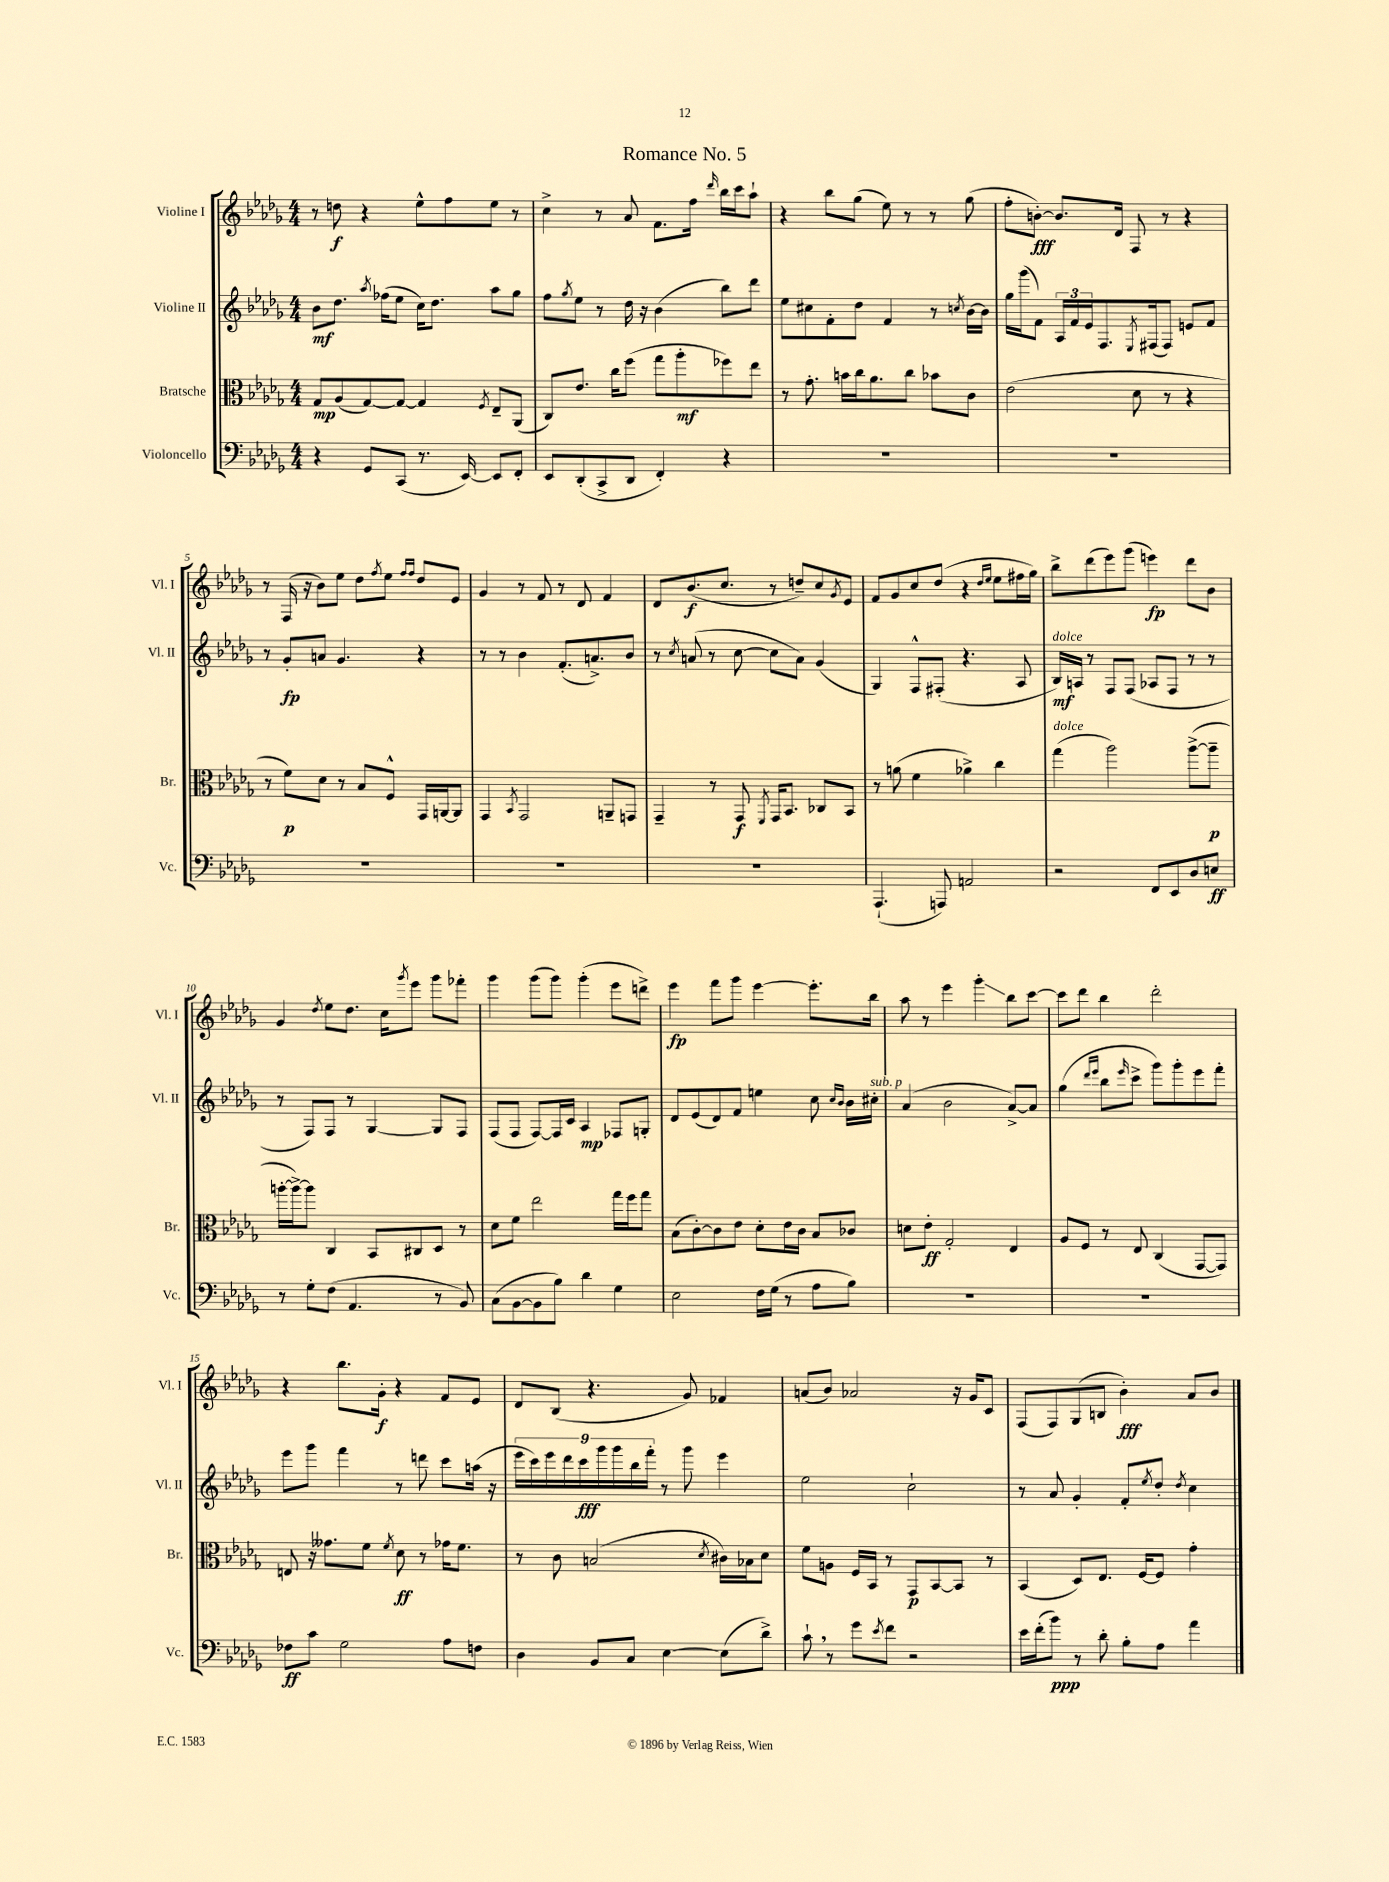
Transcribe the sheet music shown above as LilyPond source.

\header { title = "Romance No. 5" }
<<
\new StaffGroup <<
\new Staff = "s0" \with { instrumentName = "Violine I" shortInstrumentName = "Vl. I" } {
    \clef treble \key des \major \numericTimeSignature \time 4/4
    r8 d''8\f r4 ees''8-^ f''8 ees''8 r8 |
    c''4-> r8 aes'8 f'8. f''16 \grace { des'''16 } bes''16 c'''16 aes''8-! |
    r4 bes''8 ges''8( ees''8) r8 r8 ges''8( |
    f''8-. b'8~-.\fff) b'8. des'16 f8 r8 r4 |
    r8 f16( r16 bes'8) ees''8 des''8 \acciaccatura { f''8 } ees''8 \grace { f''16 f''16 } des''8 ees'8 |
    ges'4 r8 f'8 r8 des'8 f'4 |
    des'8 bes'8.\f( c''8. r8 d''8--) c''8 \acciaccatura { ges'8 } ees'8 |
    f'8 ges'8 c''8 des''8( r4 \grace { des''16 ees''16 } ees''8 fis''16 ges''16) |
    bes''8-> des'''8( ees'''8) ges'''8( e'''4\fp) des'''8 bes'8 |
    ges'4 \acciaccatura { des''8 } ees''8 des''8. c''16 \acciaccatura { ges'''8 } ees'''8 ges'''8 fes'''8-. |
    ges'''4 ges'''8( ges'''8) ges'''4-.( ees'''8 d'''8->) |
    ees'''4\fp f'''8 ges'''8 ees'''4~ ees'''8.-. bes''16 |
    aes''8 r8 ees'''4 ges'''4-.\glissando bes''8 c'''8~ |
    c'''8 des'''8 bes''4 des'''2-. |
    r4 bes''8. ges'16-.\f r4 f'8 ees'8 |
    des'8 bes8( r4. ges'8) fes'4 |
    a'8( bes'8) aes'2 r16 ges'16 c'8 |
    f8( f8) ges8( b8 bes'4-.\fff) aes'8 bes'8 \bar "|." |
}
\new Staff = "s1" \with { instrumentName = "Violine II" shortInstrumentName = "Vl. II" } {
    \clef treble \key des \major \numericTimeSignature \time 4/4
    bes'8\mf des''8. \acciaccatura { aes''8 } fes''16( ees''8 c''16) des''8. aes''8 ges''8 |
    f''8 \acciaccatura { ges''8 } ees''8 r8 des''16 r16 bes'4( bes''8) des'''8 |
    ees''8 cis''8 f'8-. des''8 f'4 r8 \acciaccatura { c''8 } bes'16~ bes'16 |
    ges''16 ges'''16( f'8) \tuplet 3/2 { aes16 f'16 ees'16 } f8. \acciaccatura { ees8 } fis16( fis8) e'8 f'8 |
    r8 ges'8-.\fp a'8 ges'4. r4 |
    r8 r8 bes'4 f'8.-.( a'8.->) bes'8 |
    r8 \acciaccatura { c''8 } a'8( r8 c''8~ c''8 a'8) ges'4( |
    ges4) f8-^ fis8-.( r4. aes8 |
    bes16\mf^\markup { \italic "dolce" }) a16 r8 f8 f8( aes8 f8 r8 r8 |
    r8 f8) f8 r8 ges4~ ges8 f8 |
    f8( f8 f8~) f16 c'16 aes4\mp fes8 g8-. |
    des'8 ees'8( des'8) f'8 e''4 c''8 \grace { c''16 bes'16 } bes'16 cis''16-.^\markup { \italic "sub. p" } |
    aes'4( bes'2 aes'8~->) aes'8 |
    ges''4( \grace { des'''16 ees'''16 } bes''8 \grace { ees'''16 } c'''8-> ges'''8) ges'''8-. ees'''8 f'''8-. |
    ees'''8 ges'''8 f'''4 r8 d'''8 c'''8 a''16( r16 |
    \tuplet 9/8 { ees'''16 c'''16) ees'''16 des'''16 c'''16\fff ges'''16 ges'''16 bes''16 f'''16-. } r8 ges'''8 ees'''4 |
    ees''2 c''2-! |
    r8 aes'8 ges'4-. f'8-. \acciaccatura { ees''8 } des''8-. \acciaccatura { des''8 } c''4 \bar "|." |
}
\new Staff = "s2" \with { instrumentName = "Bratsche" shortInstrumentName = "Br." } {
    \clef alto \key des \major \numericTimeSignature \time 4/4
    ges8\mp aes8( ges8~) ges8~ ges4 \acciaccatura { f8 } ees8-- aes,8( |
    c8) ees'8. c''16 f''8( ges''8 aes''8-.\mf fes''8) ees''8 |
    r8 ges'8.-. b'16 c''16 aes'8. c''8 bes'8 c'8 |
    ees'2( des'8 r8 r4 |
    r8 f'8\p) des'8 r8 bes8 f8-^ ges,16 a,16~ a,8 |
    ges,4 \acciaccatura { bes,8 } ges,2 a,8-- g,8 |
    ges,4-- r8 ges,8\f \acciaccatura { f,8 } ges,16 bes,8. ces8 bes,8 |
    r8 a'8( f'4 aes'4->) c''4 |
    ges''4^\markup { \italic "dolce" }( aes''2) aes''8~->( aes''8--\p |
    a''16~-. a''16~->) a''8 c4 bes,8 cis8 des8 r8 |
    des'8 f'8 ees''2 ges''16 f''16 ges''8 |
    bes8( c'8~-.) c'8 ees'8 des'8-. ees'16 c'16 bes8 ces'8 |
    d'8 ees'8-.\ff ges2-. ees4 |
    aes8 f8 r8 ees8 c4( ges,8~ ges,8) |
    e8 r16 geses'8. f'8 \acciaccatura { f'8 } des'8\ff r8 ges'16 f'8. |
    r8 c'8 b2( \acciaccatura { des'8 } cis'16) bes16 des'8 |
    f'8 a8 f16 bes,16 r8 ges,8\p bes,8~ bes,8 r8 |
    bes,4( des8) ees8. f16~ f8 ges'4-. \bar "|." |
}
\new Staff = "s3" \with { instrumentName = "Violoncello" shortInstrumentName = "Vc." } {
    \clef bass \key des \major \numericTimeSignature \time 4/4
    r4 ges,8 c,8( r8. ees,16~) ees,8 f,8-. |
    ees,8 des,8-.( c,8-> des,8 f,4-.) r4 |
    R1 |
    R1 |
    R1 |
    R1 |
    R1 |
    aes,,4.-!( a,,8) a,2 |
    r2 f,8 ees,8 des8 e8\ff |
    r8 ges8-. f8( aes,4. r8 bes,8) |
    c8( bes,8~ bes,8 bes8) des'4 ges4 |
    ees2 f16 ges16( r8 aes8 bes8) |
    R1 |
    R1 |
    fes8\ff c'8 ges2 aes8 f8 |
    des4 bes,8 c8 ees4~ ees8( des'8->) |
    c'8-! \breathe r8 ges'8 \acciaccatura { ees'8 } f'8 r2 |
    ees'16 f'16-.( bes'8\ppp) r8 des'8-. bes8-. aes8 aes'4 \bar "|." |
}
>>
>>
